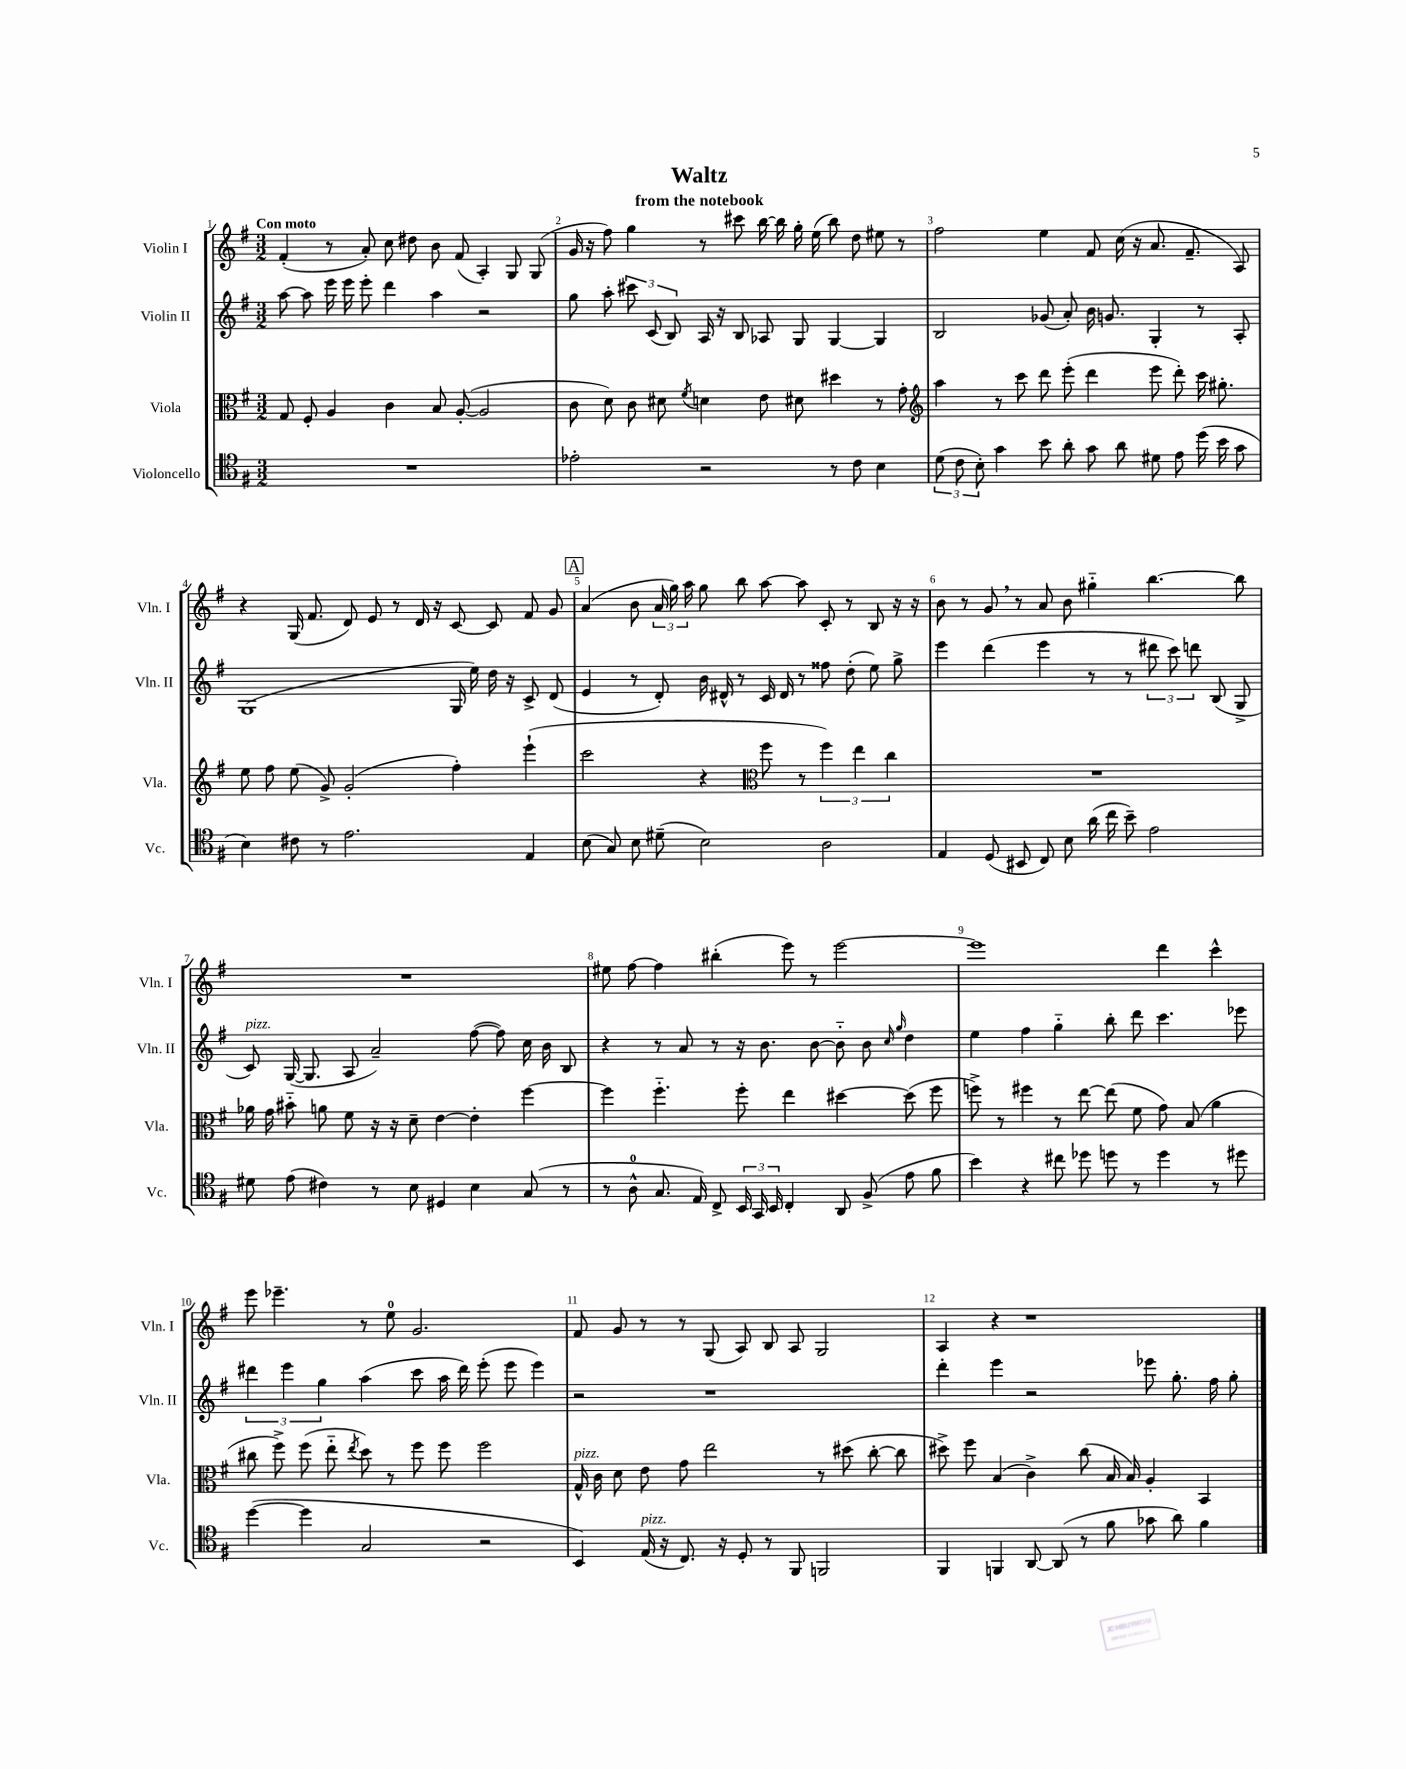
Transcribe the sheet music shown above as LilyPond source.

\header { title = "Waltz" subtitle = "from the notebook" }
<<
\new StaffGroup <<
\new Staff = "s0" \with { instrumentName = "Violin I" shortInstrumentName = "Vln. I" } {
    \clef treble \key g \major \numericTimeSignature \time 3/2 \tempo "Con moto"
    \autoBeamOff fis'4-.( r8 a'8-.) c''8 dis''8 b'8 fis'8( a4-.) g8 g8( |
    g'16 r16 fis''8) g''4 r8 cis'''8 b''16~ b''16 g''16-. e''16( b''8) d''8 eis''8 r8 |
    fis''2 e''4 fis'8 c''16( r16 a'8. fis'8.-- a8) |
    r4 g16( fis'8. d'8) e'8 r8 d'16 r16 c'8~ c'8 fis'8 g'8 |
    \mark \markup { \box "A" } a'4( b'8 \tuplet 3/2 { a'16 g''16) a''16 } g''8 b''8 a''8~ a''8 c'8-. r8 b8 r16 r16 |
    b'8 r8 g'8 \breathe r8 a'8 b'8 gis''4-_ b''4.~ b''8 |
    R1. |
    eis''8 fis''8~ fis''4 bis''4-.( e'''8) r8 e'''2~ |
    e'''1 d'''4 c'''4-^ |
    e'''8 ees'''4.-- r8 e''8-0 g'2. |
    fis'8 g'8 r8 r8 g8( a8) b8 a8 g2 |
    a4 r4 r1 \bar "|." |
}
\new Staff = "s1" \with { instrumentName = "Violin II" shortInstrumentName = "Vln. II" } {
    \clef treble \key g \major \numericTimeSignature \time 3/2
    \autoBeamOff a''8~ a''8 e'''16 e'''16 e'''8-. d'''4 a''4 r2 |
    g''8 a''8-. \tuplet 3/2 { cis'''8 c'8( b8) } a16 r16 b8 aes8 g8 g4~ g4 |
    b2 ges'8( a'8-.) b'16 g'8. g4-. r8 a8-. |
    g1( g16 e''16) d''16 r16 c'8-> d'8( |
    \mark \markup { \box "A" } e'4 r8 d'8-.) b'16 dis'16-^ r8 c'16 dis'16 r8 fisis''8 d''8-.( e''8) g''8-> |
    e'''4 d'''4( e'''4 r8 r8 \tuplet 3/2 { dis'''8 c'''8) d'''8 } b8( g8-> |
    c'8^\markup { \italic "pizz." }) g16~( g8. a8 a'2--) fis''8~( fis''8) c''16 b'16 b8 |
    r4 r8 a'8 r8 r16 b'8. b'8~ b'8-_ b'8 \grace { c''16 g''16 } d''4 |
    e''4 fis''4 g''4-_ b''8-. d'''8 c'''4. ees'''8 |
    \tuplet 3/2 { dis'''4 e'''4 g''4 } a''4( c'''8 a''16 dis'''16) e'''8-.( e'''8 e'''4) |
    r2 r1 |
    d'''4-. e'''4 r2 ees'''8 g''8.-. fis''16 g''8-. \bar "|." |
}
\new Staff = "s2" \with { instrumentName = "Viola" shortInstrumentName = "Vla." } {
    \clef alto \key g \major \numericTimeSignature \time 3/2
    \autoBeamOff g8 fis8-. a4 c'4 b8 a8~-.( a2 |
    c'8 d'8) c'8 dis'8 \acciaccatura { fis'8 } d'4 e'8 dis'8 dis''4 r8 g'8-. |
    \clef treble a''4 r8 c'''8 d'''8 e'''8-.( d'''4 e'''8 d'''8-.) c'''16 gis''8.-. |
    e''8 fis''8 e''8( g'8->) g'2-.( fis''4-.) e'''4-!( |
    \mark \markup { \box "A" } c'''2 r4 \clef alto fis''8 r8 \tuplet 3/2 { fis''4) e''4 c''4 } |
    R1. |
    aes'16 g'16 bis'8-_ a'8 fis'8 r16 r16 d'8-- e'4~ e'4-. fis''4~ |
    fis''4 fis''4.-_ fis''8-. e''4 dis''4~ dis''8( fis''8 |
    f''8->) r8 fis''4 r8 e''8~ e''8( fis'8 g'8) b8( a'4 |
    cis''8 fis''8->) fis''8( e''8-_ \acciaccatura { e''8 } d''8) r8 fis''8 fis''8 fis''2 |
    g16-^^\markup { \italic "pizz." } c'16 d'8 e'8 g'8 e''2 r8 dis''8( c''8~-. c''8 |
    dis''8->) fis''8 b4( c'4->) c''8( b16 b16) a4-. b,4 \bar "|." |
}
\new Staff = "s3" \with { instrumentName = "Violoncello" shortInstrumentName = "Vc." } {
    \clef tenor \key g \major \numericTimeSignature \time 3/2
    \autoBeamOff R1. |
    ees'2-. r2 r8 c'8 b4 |
    \tuplet 3/2 { d'8( c'8 b8-.) } g'4 b'8 a'8-. g'8 a'8 dis'8 e'8 d''16( b'16 g'8 |
    b4) cis'8 r8 e'2. e4 |
    \mark \markup { \box "A" } b8( g8) b8 dis'8--( b2) a2 |
    e4 d8( bis,8 c8) b8 a'16( c''16 b'8--) e'2 |
    dis'8 e'8( cis'4) r8 b8 dis4 b4 g8( r8 |
    r8 a8-0-^ g8. e16) c8-> \tuplet 3/2 { b,16 g,16 b,16 } c4-. a,8 fis8->( e'8 fis'8 |
    b'4) r4 cis''8 des''8 d''8 r8 d''4 r8 dis''8 |
    d''4~( d''4 g2 r2 |
    b,4) e16^\markup { \italic "pizz." }( r16 c8.) r16 d8-. r8 fis,8 f,2 |
    fis,4 f,4 a,8~ a,8( r8 fis'8 ges'8 a'8) fis'4 \bar "|." |
}
>>
>>
\layout { \context { \Score \override BarNumber.break-visibility = ##(#f #t #t) barNumberVisibility = #all-bar-numbers-visible } }
